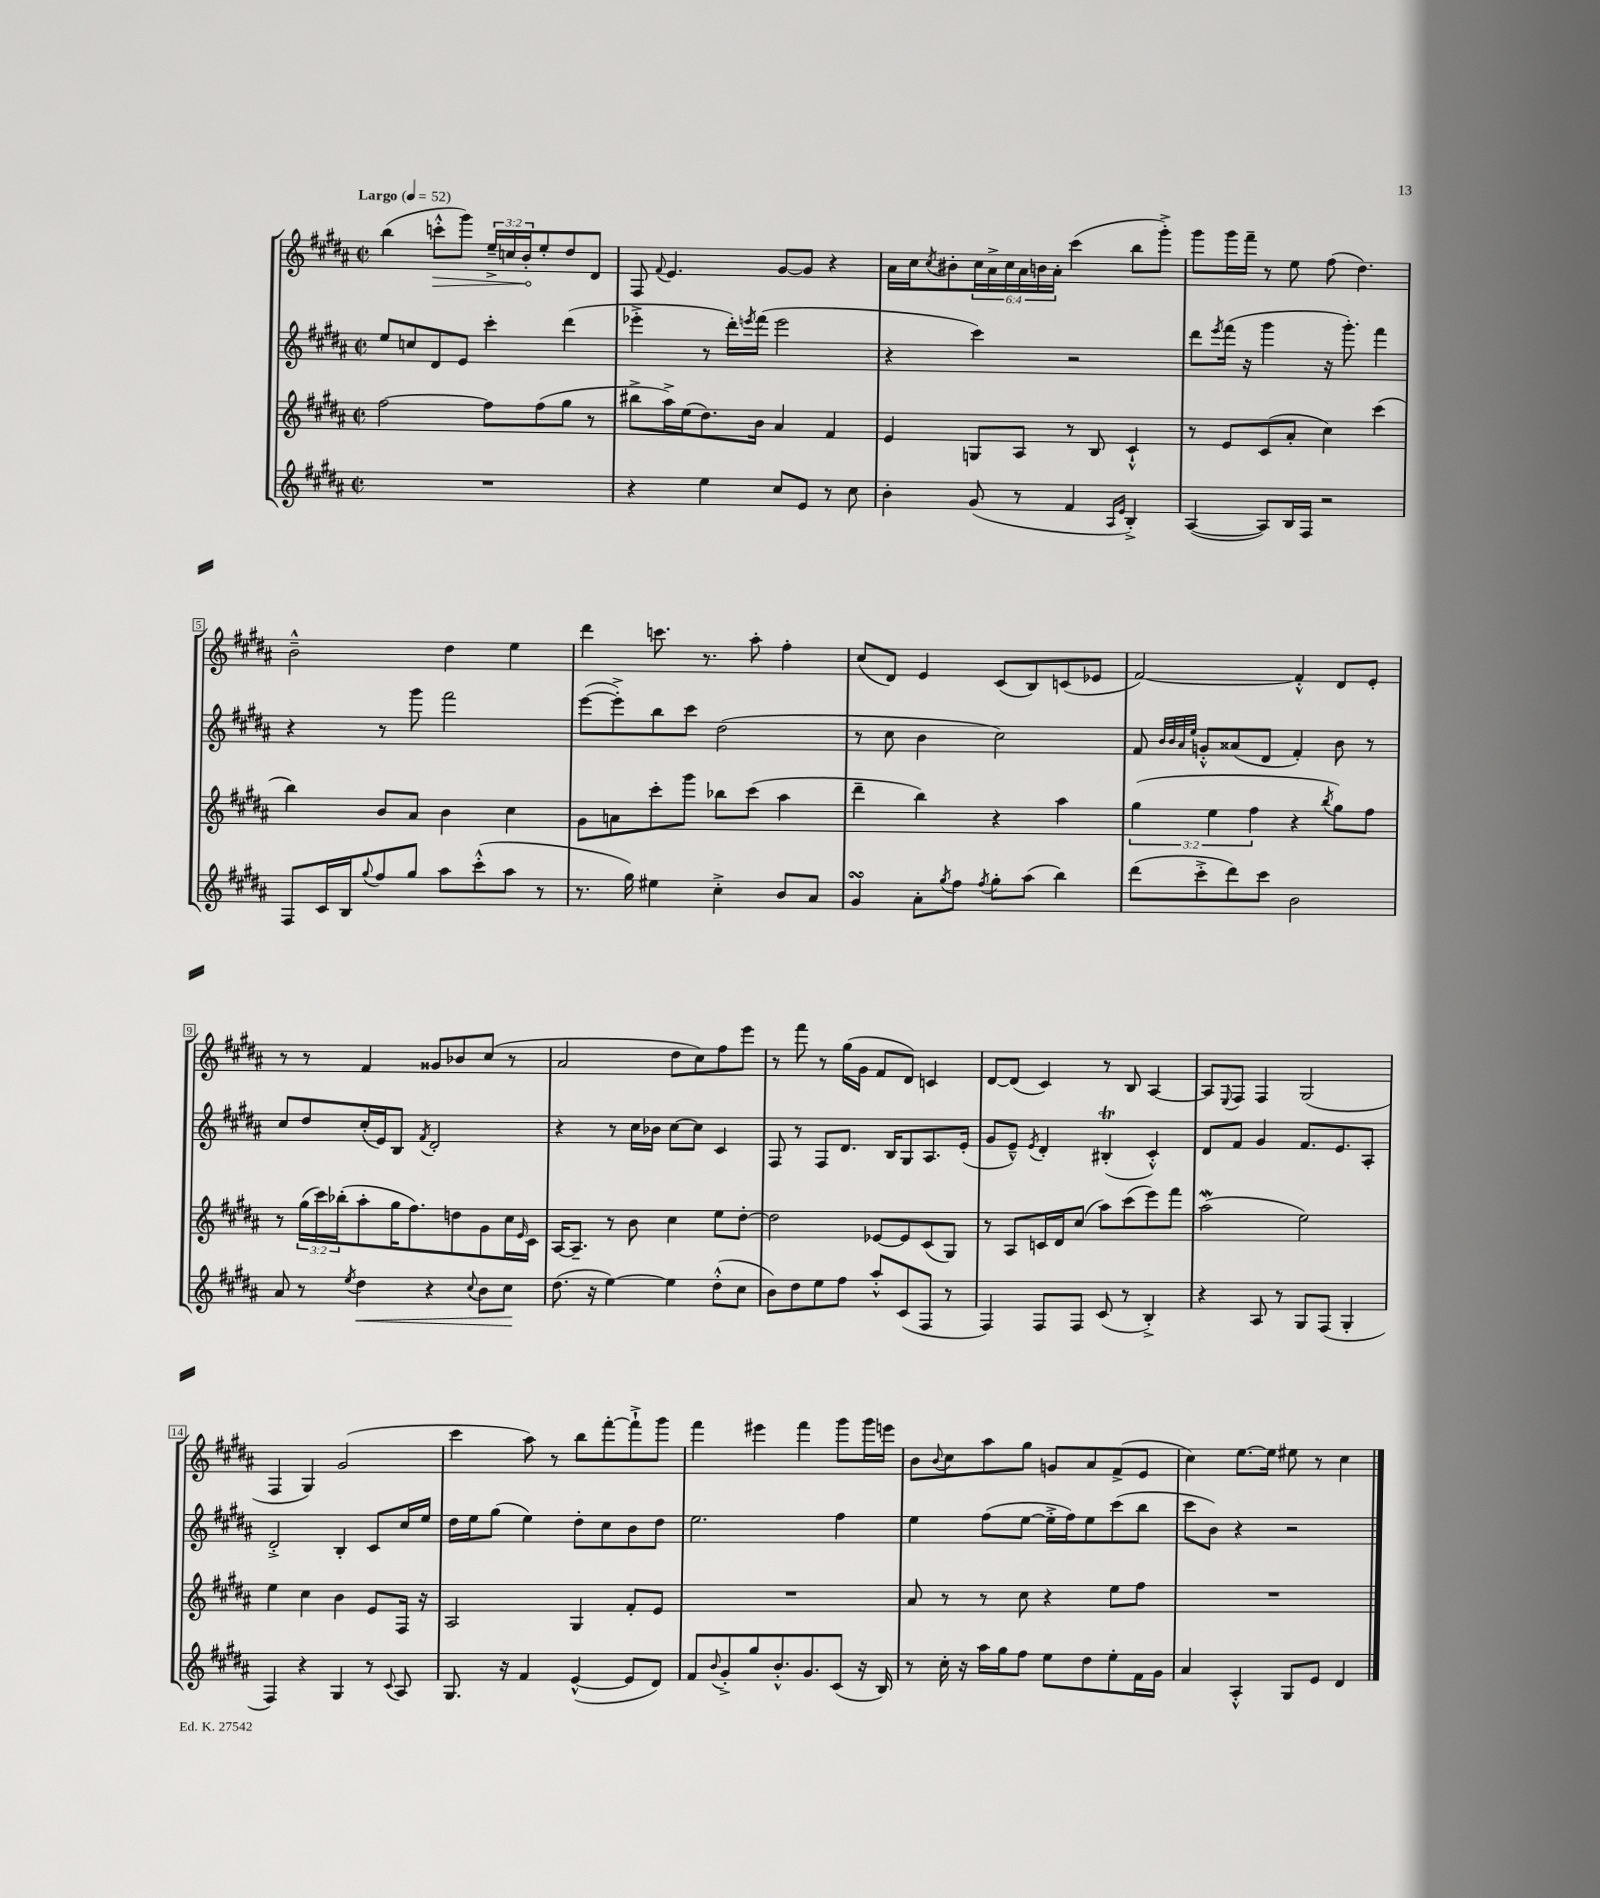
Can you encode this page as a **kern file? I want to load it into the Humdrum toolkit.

**kern	**kern	**kern	**kern
*staff4	*staff3	*staff2	*staff1
*clefG2	*clefG2	*clefG2	*clefG2
*k[f#c#g#d#a#]	*k[f#c#g#d#a#]	*k[f#c#g#d#a#]	*k[f#c#g#d#a#]
*M2/2	*M2/2	*M2/2	*M2/2
*met(c|)	*met(c|)	*met(c|)	*met(c|)
*MM52	*MM52	*MM52	*MM52
1r	[2ff#	8ee	(4bb
.	.	8cc	.
.	.	8d#	8ccc'^^
.	.	8e	8ggg#)
.	8ff#]	4ccc#'	24ee~^
.	.	.	24cc
.	.	.	24b'
.	(8ff#	.	8ee'
.	8gg#	(4ddd#	8dd#
.	8r	.	8d#
=	=	=	=
4r	8bb#^	4eee-'^	8F#
.	.	.	8qqf#
.	16aa#^)	.	4.e
.	(16ee	.	.
4ee	8.dd#)	8r	.
.	.	16ddd#')	.
.	.	8qeee	.
.	16b	(16fff#	.
8cc#	4a#	2eee	[8g#
8e	.	.	8g#]
8r	4f#	.	4r
8cc#	.	.	.
=	=	=	=
4b'	4e	4r	16a#
.	.	.	16cc#
.	.	.	8qcc#
.	.	.	8b#'
(8g#	8G	4ccc#)	24cc#
.	.	.	24a#^
.	.	.	24cc#
8r	8A#	.	24a#
.	.	.	24b
.	.	.	24a#'
4f#	8r	2r	(4ccc#
.	8B	.	.
16qqA#	.	.	.
16qqe	.	.	.
4B'^)	4c#`^^	.	8bb
.	.	.	8ggg#'^)
=	=	=	=
([4A#	8r	8ddd#	8ggg#
.	.	8qeee	.
.	8e	(16fff#	16ggg#
.	.	16r	16fff#~
8A#])	(8c#	4ggg#	8r
16B	8a#'	.	8ee
16F#	.	.	.
2r	4cc#)	16r	(8ff#
.	.	8.ggg#')	.
.	.	.	4.dd#)
.	(4ccc#	4fff#	.
=	=	=	=
8F#	4bb)	4r	2b~^^
16c#	.	.	.
16B	.	.	.
8qqgg#	.	.	.
8ff#	8b	8r	.
8gg#	8a#	8ggg#	.
8aa#	4b	2fff#	4dd#
(8ccc#'^^	.	.	.
8aa#	4cc#	.	4ee
8r	.	.	.
=	=	=	=
8.r	8g#	([8eee	4ddd#
.	8a	8eee'^])	.
16gg#)	.	.	.
4ee#	8ccc#'	8bb	8.ccc
.	8ggg#	8ccc#	.
.	.	.	8.r
4cc#'^	8bb-	(2dd#	.
.	(8ccc#	.	8aa#'
8b	4aa#	.	4ff#'
8a#	.	.	.
=	=	=	=
4g#	4ddd#~	8r	(8cc#
.	.	8cc#	8d#)
8a#'	4bb)	4b	4e
8qgg#	.	.	.
8ff#	.	.	.
8qff#	.	.	.
8gg#'	4r	2cc#)	(8c#
(8aa#	.	.	8B)
4bb)	4aa#	.	(8c
.	.	.	8e-
=	=	=	=
(8ddd#	(6gg#	8f#	[2f#)
.	.	32qqb	.
.	.	32qqb	.
.	.	32qqa#	.
.	.	32qqee	.
8ccc#'^	.	8g'^^	.
.	6ee	.	.
8ddd#)	.	(8a##	.
.	6ff#	.	.
8ccc#	.	8d#	.
2b	4r	4f#')	4f#'^^]
.	8qbb	.	.
.	8gg#)	8b	8d#
.	8ff#	8r	8e'
=	=	=	=
8a#	8r	8cc#	8r
8r	(24gg#	8dd#	8r
.	24ccc#)	.	.
.	(24bb-'	.	.
8qee	.	.	.
4dd#	8aa#'	(16cc#'	4f#
.	.	16e)	.
.	16gg#	8B	.
.	8.ff#)	.	.
.	.	8qf#	.
4r	.	2d#'	8g##
.	8dd	.	8b-
8qqcc#	.	.	.
8b	8g#	.	(8cc#
8cc#	16cc#	.	8r
.	16qqe	.	.
.	16c#	.	.
=	=	=	=
(8.dd#	[16A#	4r	2a#
.	8.A#~]	.	.
16r	.	.	.
[4ee)	8r	8r	.
.	8b	16cc#	.
.	.	16b-	.
4ee]	4cc#	[8cc#	8dd#
.	.	8cc#]	8cc#)
(8dd#'^^	8ee	4c#	8ff#
8cc#	[8dd#'	.	8eee
=	=	=	=
8b)	2dd#]	8F#	8r
8dd#	.	8r	8fff#
8ee	.	8F#	8r
8ff#	.	8.d#	(16gg#
.	.	.	16g#
8aa#'^^	[8e-	.	8f#
.	.	16B	.
(8c#	8e-]	8G#	8d#)
8F#	(8c#	8.A#	4c
8r	8G#)	.	.
.	.	(16e'	.
=	=	=	=
4F#)	8r	8g#	[8d#
.	8A#	8e~^^)	(8d#]
.	.	8qe	.
8F#	16c	4d#'	4c#)
.	16d#	.	.
8F#	(8cc#	.	.
(8c#	8aa#)	(4B#'	8r
8r	(8ccc#	.	8B
4B'^)	8eee)	4c#'^^)	[4A#
.	8fff#	.	.
=	=	=	=
4r	(2aa#	8d#	8A#]
.	.	.	8qqE
.	.	8f#	8F#
8A#	.	4g#	4F#
8r	.	.	.
8G#	2ee)	8.f#	(2G#
(8F#	.	.	.
.	.	8.e	.
4G#'	.	.	.
.	.	8A#'	.
=	=	=	=
4F#)	4ee	2d#'^	4F#
4r	4cc#	.	4G#)
4G#	4b	4B'	(2g#
8r	8e	8c#	.
8qqc#	.	.	.
8A#	16F#	16cc#	.
.	16r	16ee	.
=	=	=	=
8.G#	2A#	16dd#	4ccc#
.	.	16ee	.
.	.	(8gg#	.
16r	.	.	.
4f#	.	4ee)	8aa#)
.	.	.	8r
([4e^^	4G#	8dd#'	8bb
.	.	8cc#	[8fff#'
8e]	8f#'	8b	8fff#`^]
8d#)	8e	8dd#	8ggg#
=	=	=	=
8f#	1r	2.ee	4fff#
8qqb	.	.	.
8g#'^	.	.	.
8gg#	.	.	4eee#
8.b'^^	.	.	.
.	.	.	4fff#
8.g#	.	.	.
(8c#	.	4ff#	8ggg#
16r	.	.	16ggg#
16B)	.	.	16eee
=	=	=	=
8r	8a#	4ee	8b
.	.	.	8qqb
16cc#'	8r	.	8cc#
16r	.	.	.
16aa#	8r	(8ff#	8aa#
16gg#	.	.	.
8ff#	8cc#	[8ee	8gg#
8ee	4r	16ee'^]	8g
.	.	16ff#)	.
8dd#	.	8ee	8a#
8ee'	8ee	(8ccc#	(8f#^
16f#	8ff#	8bb	8e
16g#	.	.	.
=	=	=	=
4a#	1r	8ccc#	4cc#)
.	.	8b)	.
4A#'^^	.	4r	[8.ee
.	.	.	16ee]
8G#	.	2r	8ee#
8e	.	.	8r
4d#	.	.	4cc#
==	==	==	==
*-	*-	*-	*-
